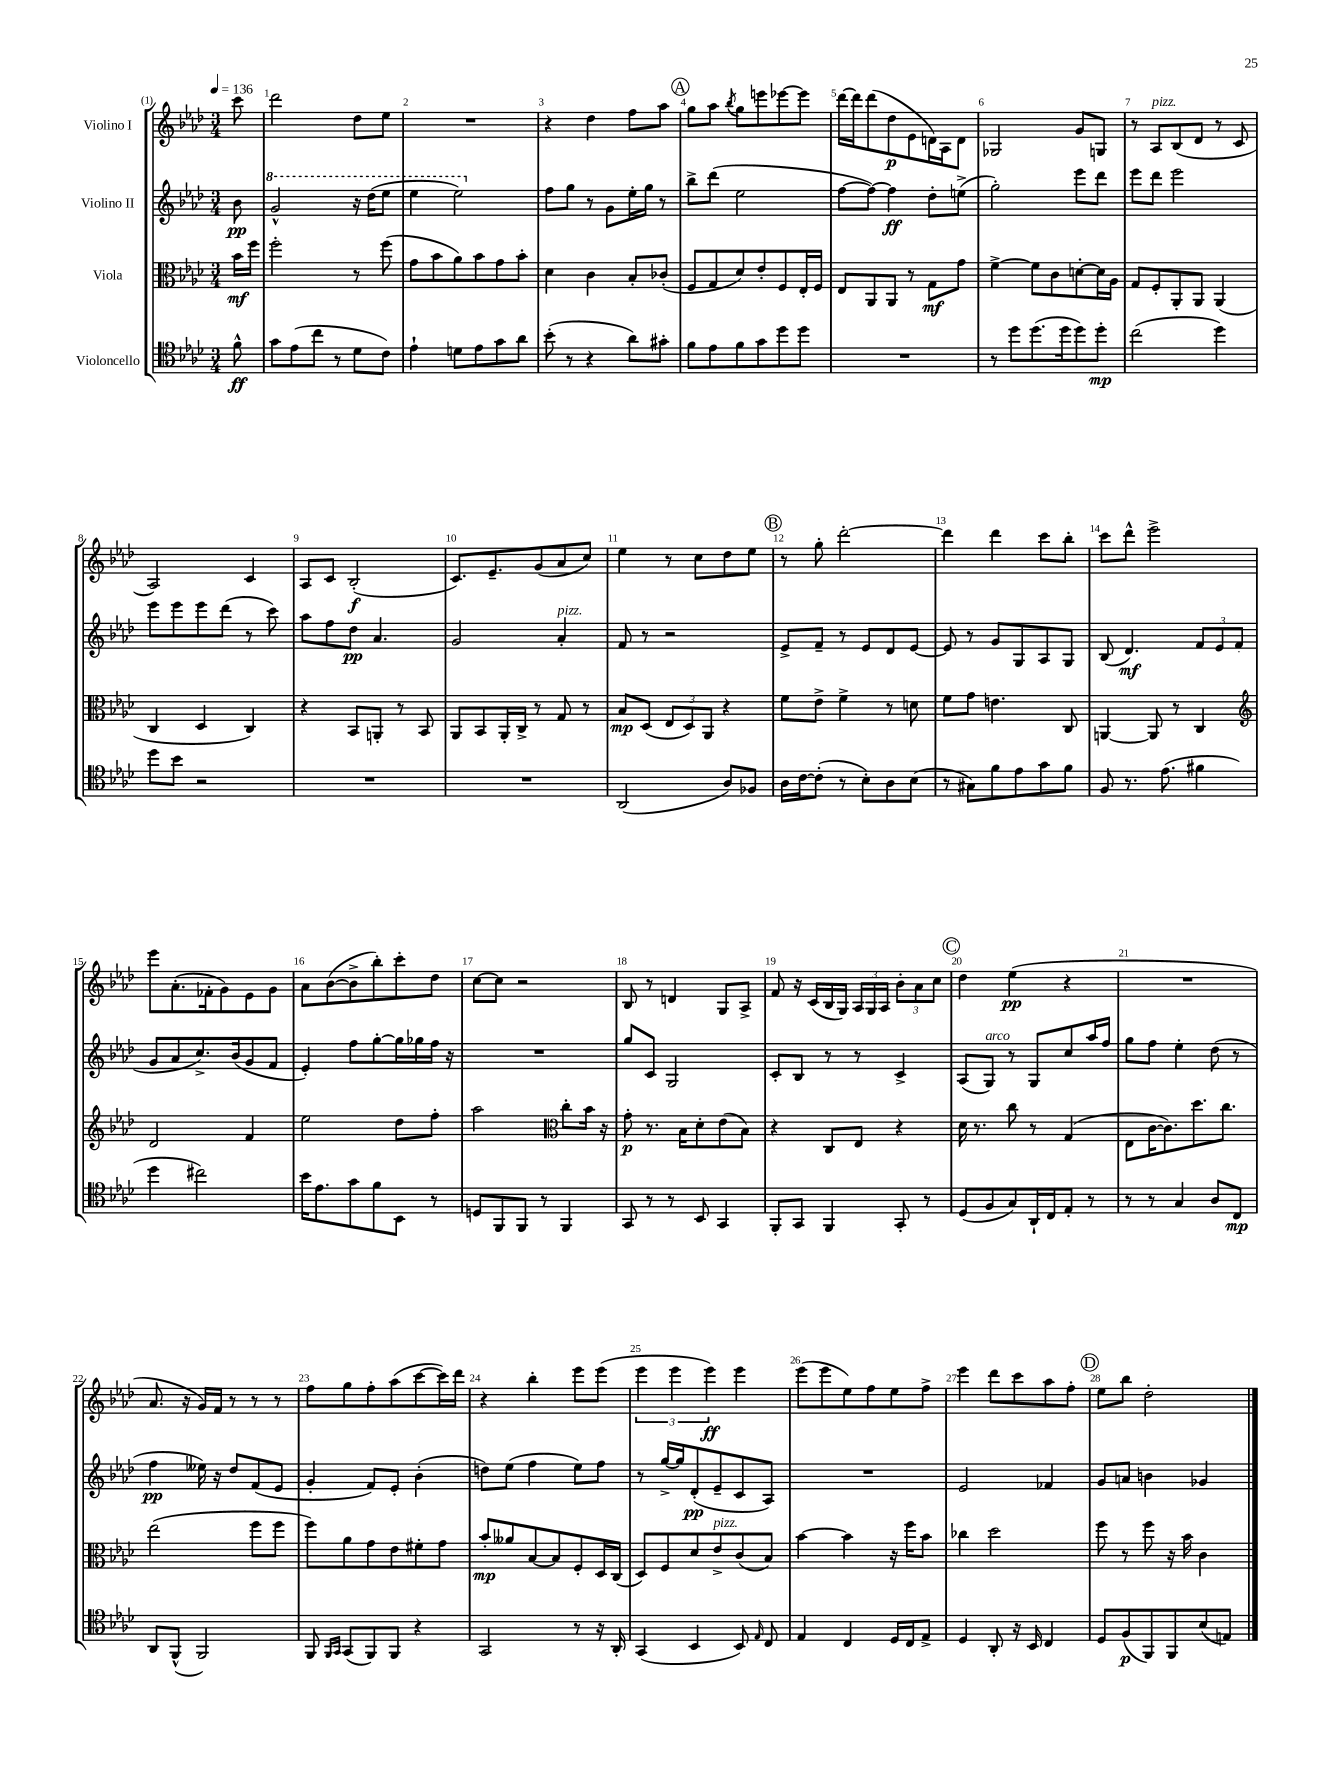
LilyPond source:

<<
\new StaffGroup <<
\new Staff = "s0" \with { instrumentName = "Violino I" } {
    \clef treble \key aes \major \numericTimeSignature \time 3/4 \partial 8 \tempo 4 = 136
    \autoBeamOff c'''8 |
    des'''2 des''8[ ees''8] |
    R2. |
    r4 des''4 f''8[ aes''8] |
    \mark \markup { \circle "A" } g''8[ aes''8] \acciaccatura { bes''8 } g''8[ e'''8 ees'''8~ ees'''8] |
    des'''16[~ des'''16 des'''8( des''8\p ees'8 d'16) aes16 d'8] |
    ges2 g'8[ g8] |
    r8 aes8[^\markup { \italic "pizz." } bes8( des'8] r8 c'8 |
    aes2) c'4 |
    aes8[ c'8] bes2-.\f( |
    c'8.[) ees'8.-- g'8( aes'8 c''8]) |
    ees''4 r8 c''8[ des''8 ees''8] |
    \mark \markup { \circle "B" } r8 g''8-. des'''2~-. |
    des'''4 des'''4 c'''8[ bes''8]-. |
    c'''8[ des'''8]-^ ees'''2-> |
    ees'''8[ aes'8.-.( fes'16-. g'8) ees'8 g'8] |
    aes'8[ bes'8~( bes'8-> bes''8-.) c'''8-. des''8] |
    c''8[~ c''8] r2 |
    bes8 r8 d'4 g8[ aes8]-> |
    f'8 r16 c'16[( bes16 g16]) \tuplet 3/2 { aes16[ g16 aes16] } \tuplet 3/2 { bes'8[-. aes'8 c''8] } |
    \mark \markup { \circle "C" } des''4 ees''4\pp( r4 |
    R2. |
    aes'8. r16 g'16[) f'16] r8 r8 r8 |
    f''8[ g''8 f''8-. aes''8( c'''8~ c'''16) des'''16] |
    r4 bes''4-. ees'''8[ ees'''8]( |
    \tuplet 3/2 { ees'''4 ees'''4 ees'''4\ff) } ees'''4 |
    ees'''8[( ees'''8 ees''8) f''8 ees''8 f''8]-> |
    ees'''4 des'''8[ c'''8 aes''8 f''8]-. |
    \mark \markup { \circle "D" } ees''8[ bes''8] des''2-. \bar "|." |
}
\new Staff = "s1" \with { instrumentName = "Violino II" } {
    \clef treble \key aes \major \numericTimeSignature \time 3/4 \partial 8
    \autoBeamOff bes'8\pp |
    \ottava #1 g''2-^ r16 des'''16[( ees'''8] |
    ees'''4 ees'''2) \ottava #0 |
    f''8[ g''8] r8 g'8[ ees''16-. g''16] r8 |
    \mark \markup { \circle "A" } bes''8[-> des'''8]( ees''2 |
    f''8[~ f''8]~) f''4\ff des''8[-. e''8]->( |
    g''2-.) ees'''8[ des'''8] |
    ees'''8[ des'''8] ees'''2 |
    ees'''8[ ees'''8 ees'''8 des'''8]( r8 c'''8) |
    aes''8[ f''8 des''8]\pp aes'4. |
    g'2 aes'4-.^\markup { \italic "pizz." } |
    f'8 r8 r2 |
    \mark \markup { \circle "B" } ees'8[-> f'8]-- r8 ees'8[ des'8 ees'8]~ |
    ees'8 r8 g'8[ g8 aes8 g8] |
    bes8( des'4.\mf) \tuplet 3/2 { f'8[ ees'8 f'8]( } |
    g'8[ aes'8 c''8.->) bes'16( g'8 f'8] |
    ees'4-.) f''8[ g''8~-. g''16 ges''16 f''16] r16 |
    R2. |
    g''8[ c'8] g2 |
    c'8[-. bes8] r8 r8 c'4-> |
    \mark \markup { \circle "C" } aes8[( g8]^\markup { \italic "arco" }) r8 g8[ c''8 aes''16 f''16] |
    g''8[ f''8] ees''4-. des''8( r8 |
    f''4\pp eeses''16) r16 des''8[ f'8( ees'8] |
    g'4-. f'8[) ees'8]-. bes'4-.( |
    d''8[) ees''8]( f''4 ees''8[) f''8] |
    r8 g''16[~-> g''16 des'8-.\pp( ees'8-- c'8 aes8]) |
    R2. |
    ees'2 fes'4 |
    \mark \markup { \circle "D" } g'8[ a'8] b'4 ges'4 \bar "|." |
}
\new Staff = "s2" \with { instrumentName = "Viola" } {
    \clef alto \key aes \major \numericTimeSignature \time 3/4 \partial 8
    \autoBeamOff bes'16[\mf f''16] |
    f''2-. r8 f''8( |
    g'8[ bes'8 aes'8) bes'8 g'8 bes'8]-. |
    des'4 c'4 bes8[-. ces'8]-.( |
    \mark \markup { \circle "A" } f8[ g8 des'8) ees'8-. f8 ees16-. f16] |
    ees8[ aes,8 aes,8] r8 g8[\mf g'8] |
    f'4~-> f'8[ c'8 d'8~-. d'16 aes16] |
    g8[ f8-. aes,8-. aes,8] aes,4( |
    c4 des4 c4) |
    r4 bes,8[ a,8]-. r8 bes,8 |
    aes,8[ bes,8 aes,16-. c16]-> r8 g8 r8 |
    bes8[\mp des8]( \tuplet 3/2 { ees8[ des8) aes,8] } r4 |
    \mark \markup { \circle "B" } f'8[ ees'8]-> f'4-> r8 d'8 |
    f'8[ g'8] e'4. c8 |
    a,4~ a,8 r8 c4 |
    \clef treble des'2 f'4 |
    ees''2 des''8[ f''8]-. |
    aes''2 \clef alto c''8[-. bes'16] r16 |
    g'8-.\p r8. bes16[ des'8-. ees'8( bes8]) |
    r4 c8[ ees8] r4 |
    \mark \markup { \circle "C" } des'16 r8. c''8 r8 g4( |
    ees8[ c'16~ c'8.) des''8. c''8.] |
    ees''2( f''8[ f''8] |
    f''8[) aes'8 g'8 ees'8 fis'8-. g'8] |
    bes'8[-.\mp aeses'8 bes8~ bes8 f8-. des16 c16]( |
    des8[) f8 des'8 ees'8->^\markup { \italic "pizz." } c'8( bes8]) |
    bes'4~ bes'4 r16 f''16[ bes'8] |
    ces''4 des''2 |
    \mark \markup { \circle "D" } f''8 r8 f''8 r16 bes'16 c'4 \bar "|." |
}
\new Staff = "s3" \with { instrumentName = "Violoncello" } {
    \clef tenor \key aes \major \numericTimeSignature \time 3/4 \partial 8
    \autoBeamOff f'8-^\ff |
    g'8[ ees'8( c''8] r8 des'8[ c'8]) |
    ees'4-! d'8[ ees'8 g'8 aes'8] |
    bes'8-.( r8 r4 aes'8[) gis'8]-. |
    \mark \markup { \circle "A" } f'8[ ees'8 f'8 g'8 des''8 des''8] |
    R2. |
    r8 des''8[ des''8.( des''16 des''8) des''8]-.\mp |
    c''2( des''4) |
    des''8[ bes'8] r2 |
    R2. |
    R2. |
    aes,2( aes8[) fes8] |
    \mark \markup { \circle "B" } aes16[ c'16~ c'8]-.( r8 bes8[-.) aes8 bes8]( |
    r8 gis8[) f'8 ees'8 g'8 f'8] |
    f8 r8. ees'8.( fis'4 |
    des''4 cis''2) |
    bes'16[ ees'8. g'8 f'8 bes,8] r8 |
    d8[ f,8 f,8] r8 f,4 |
    g,8 r8 r8 bes,8 g,4 |
    f,8[-. g,8] f,4 g,8-. r8 |
    \mark \markup { \circle "C" } des8[( f8 g8) aes,16-! c16 ees8]-. r8 |
    r8 r8 g4 aes8[ c8]\mp |
    aes,8[ f,8]-^( f,2) |
    f,8 \grace { f,16[ g,16] } g,8[( f,8) f,8] r4 |
    g,2 r8 r16 aes,16-. |
    g,4( bes,4 bes,8) \grace { ees16 } c8 |
    ees4 c4 des16[ c16 ees8]-> |
    des4 aes,8-. r16 bes,16 c4 |
    \mark \markup { \circle "D" } des8[ f8\p( f,8) f,8 bes8( e8]) \bar "|." |
}
>>
>>
\layout { \context { \Score \override BarNumber.break-visibility = ##(#f #t #t) barNumberVisibility = #all-bar-numbers-visible } }
